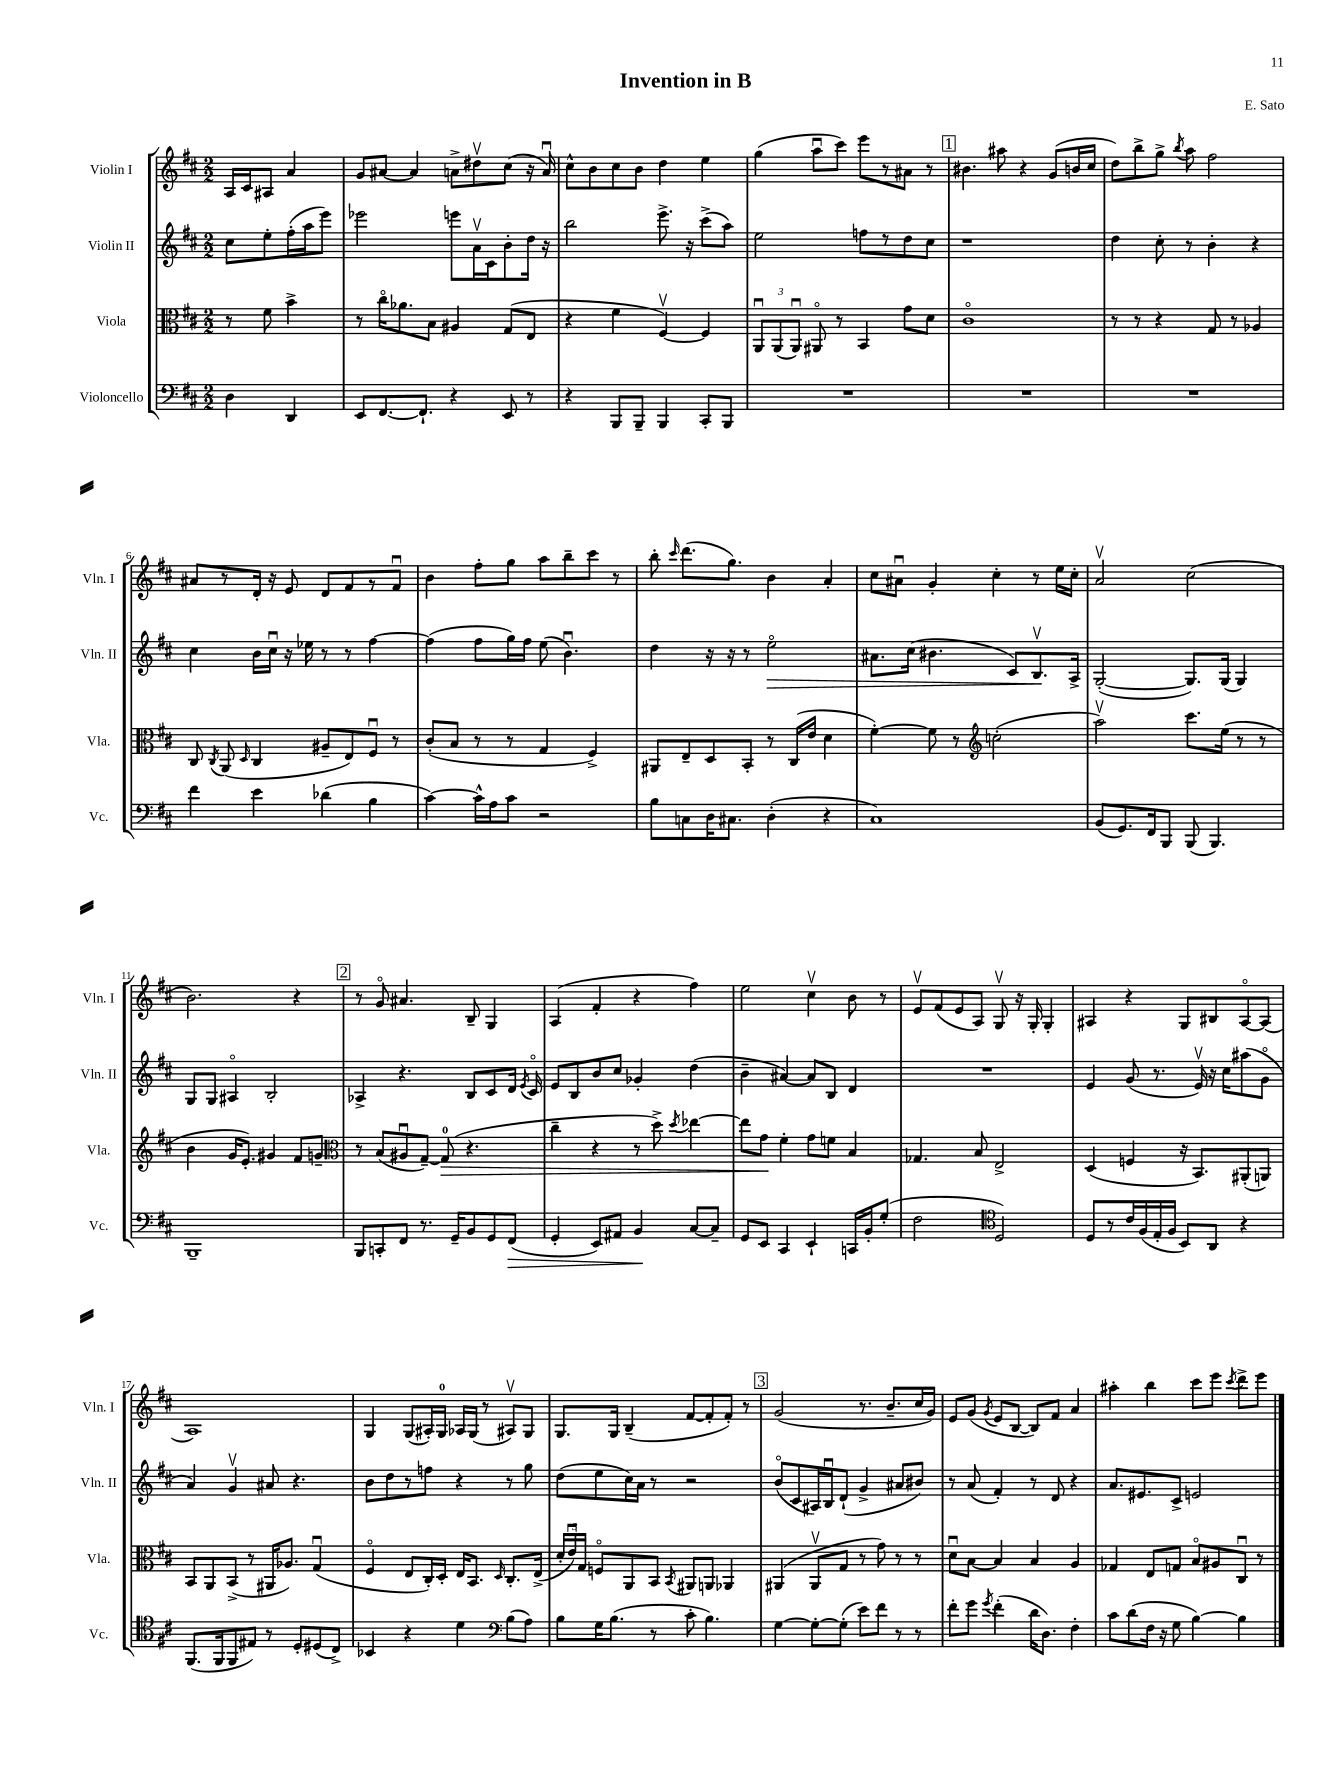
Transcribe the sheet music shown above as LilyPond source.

\header { title = "Invention in B" composer = "E. Sato" }
<<
\new StaffGroup <<
\new Staff = "s0" \with { instrumentName = "Violin I" shortInstrumentName = "Vln. I" } {
    \clef treble \key d \major \numericTimeSignature \time 2/2 \partial 2
    \autoBeamOff a16[ cis'16 ais8] a'4 |
    g'8[ ais'8]~ ais'4 a'8[-> dis''8\upbow cis''8]( r16 a'16\downbow) |
    cis''8[-^ b'8 cis''8 b'8] d''4 e''4 |
    g''4( a''8[\downbow cis'''8]) e'''8[ r8 ais'8] r8 |
    \mark \markup { \box "1" } bis'4. ais''8 r4 g'8[( b'16 cis''16] |
    d''8[) b''8-> g''8]-> \acciaccatura { b''8 } a''8 fis''2 |
    ais'8[ r8 d'16]-. r16 e'8 d'8[ fis'8 r8 fis'8]\downbow |
    b'4 fis''8[-. g''8] a''8[ b''8-- cis'''8] r8 |
    b''8-. \grace { cis'''16 } d'''8.[( g''8.]) b'4 a'4-. |
    cis''8[ ais'8]\downbow g'4-. cis''4-. r8 e''16[ cis''16]-. |
    a'2\upbow cis''2( |
    b'2.) r4 |
    \mark \markup { \box "2" } r8 g'8\flageolet ais'4. b8-- g4 |
    a4( fis'4-. r4 fis''4) |
    e''2 cis''4\upbow b'8 r8 |
    e'8[\upbow fis'8( e'8 a8]) g8\upbow r16 g16-. g4-. |
    ais4 r4 g8[ bis8 ais8~\flageolet ais8]( |
    a1) |
    g4 g8[( ais16-.) g16]-0 aes16[ g16]( r8 ais8[\upbow) g8] |
    g8.[ g16] b4--( fis'8[~ fis'8-. fis'8]-.) r8 |
    \mark \markup { \box "3" } g'2( r8. b'8.[-- cis''16 g'16]) |
    e'8[ g'8]( \acciaccatura { g'8 } e'8[ b8]~ b8[) fis'8] a'4 |
    ais''4-. b''4 cis'''8[ e'''8] \acciaccatura { cis'''8 } d'''8[-> e'''8] \bar "|." |
}
\new Staff = "s1" \with { instrumentName = "Violin II" shortInstrumentName = "Vln. II" } {
    \clef treble \key d \major \numericTimeSignature \time 2/2 \partial 2
    \autoBeamOff cis''8[ e''8-. fis''16-.( a''16 e'''8]) |
    ees'''2 e'''8[ a'16\upbow cis'16 b'8-. d''16] r16 |
    b''2 e'''8.-> r16 cis'''8[->( a''8]) |
    e''2 f''8[ r8 d''8 cis''8] |
    \mark \markup { \box "1" } r1 |
    d''4 cis''8-. r8 b'4-. r4 |
    cis''4 b'16[ cis''16]\downbow r16 ees''16 r8 r8 fis''4~ |
    fis''4( fis''8[ g''16) fis''16] e''8( b'4.\downbow) |
    d''4 r16 r16 r8 e''2\flageolet\> |
    ais'8.[ cis''16]( bis'4. cis'8[) b8.\upbow\! a16]-> |
    g2~-.( g8.[) g16]( g4) |
    g8[ g8] ais4\flageolet b2-. |
    \mark \markup { \box "2" } aes4-> r4. b8[ cis'8 d'16] \acciaccatura { e'8 } cis'16\flageolet |
    e'8[ b8 b'8 cis''8] ges'4-. d''4( |
    b'4-- ais'4~) ais'8[ b8] d'4 |
    R1 |
    e'4 g'8( r8. e'16\upbow) r16 cis''16[ ais''8( g'8]\flageolet |
    a'4) g'4\upbow ais'8 r4. |
    b'8[ d''8 r8 f''8] r4 r8 g''8 |
    d''8[( e''8 cis''16) a'16] r8 r2 |
    \mark \markup { \box "3" } b'8[\flageolet( cis'8 ais16) b16\downbow d'8]-!( g'4-> ais'8[ bis'8]) |
    r8 a'8( fis'4-.) r8 d'8 r4 |
    a'8.[ eis'8. cis'8]-> e'2 \bar "|." |
}
\new Staff = "s2" \with { instrumentName = "Viola" shortInstrumentName = "Vla." } {
    \clef alto \key d \major \numericTimeSignature \time 2/2 \partial 2
    \autoBeamOff r8 fis'8 b'4-> |
    r8 cis''16[\flageolet aes'8. b8] ais4 g8[( e8] |
    r4 fis'4 fis4~\upbow) fis4 |
    \tuplet 3/2 { a,8[\downbow a,8( a,8]\downbow) } ais,8\flageolet r8 b,4 g'8[ d'8] |
    \mark \markup { \box "1" } cis'1\flageolet |
    r8 r8 r4 g8 r8 aes4 |
    cis8 \acciaccatura { cis8 } a,8( \grace { d16 } cis4 ais8[-- e8) fis8]\downbow r8 |
    cis'8[-.( b8] r8 r8 g4 fis4->) |
    ais,8[ e8-- d8 b,8]-. r8 cis16[( e'16] d'4 |
    fis'4~-.) fis'8 r8 \clef treble c''2-.( |
    a''2\upbow) cis'''8.[ e''16]( r8 r8 |
    b'4 g'16[ e'8.]-.) gis'4 fis'8[ g'8]-- |
    \mark \markup { \box "2" } \clef alto r8 b8[( ais8\downbow g8]~--) g8-0\>( r4. |
    cis''4-- r4 r8 d''8->) \acciaccatura { d''8 } ees''4~ |
    ees''8[ g'8]\! fis'4-. g'8[ f'8] b4 |
    ges4. b8 e2-> |
    d4( f4 r16 b,8.[) ais,8-.( a,8]) |
    b,8[ a,8 b,8]->( r8 ais,16[ aes8.]) g4\downbow( |
    fis4\flageolet e8[ cis16-.) d16]-. e16[ b,8.] \grace { d16 } cis8.[-. e16]->( |
    \tuplet 3/2 { d'16[-. e'16\downbow) g16] } f8[\flageolet a,8 b,8] \acciaccatura { b,8 } ais,8[ a,8] aes,4 |
    \mark \markup { \box "3" } ais,4( ais,8[\upbow g8] r8 g'8) r8 r8 |
    d'8[\downbow b8]~ b4 b4 a4 |
    ges4 e8[ g8] b8[\flageolet ais8 cis8]\downbow r8 \bar "|." |
}
\new Staff = "s3" \with { instrumentName = "Violoncello" shortInstrumentName = "Vc." } {
    \clef bass \key d \major \numericTimeSignature \time 2/2 \partial 2
    \autoBeamOff d4 d,4 |
    e,8[ fis,8.~ fis,8.]-! r4 e,8 r8 |
    r4 b,,8[ b,,8]-- b,,4 cis,8[-. b,,8] |
    R1 |
    \mark \markup { \box "1" } R1 |
    R1 |
    fis'4 e'4 des'4( b4 |
    cis'4~) cis'16[-^ a16 cis'8] r2 |
    b8[ c8 d16 cis8.] d4-.( r4 |
    cis1) |
    b,8[( g,8.) fis,16 b,,8] b,,8( b,,4.) |
    b,,1-- |
    \mark \markup { \box "2" } b,,8[ c,8-. fis,8] r8. g,16[-- b,8 g,8 fis,8]\>( |
    g,4-. e,8[) ais,8] b,4\! cis8[~ cis8]-- |
    g,8[ e,8] cis,4 e,4-! c,16[ b,16-. g8]-.( |
    fis2 \clef tenor d2) |
    d8[ r8 cis'16 fis16( e16-. fis16] b,8[) a,8] r4 |
    fis,8.[( fis,16 fis,8 eis8]) r8 d8[-. dis8( cis8]->) |
    bes,4 r4 d'4 \clef bass b8[( a8]) |
    b8[ g16 b8.]( r8 cis'8-. b4.) |
    \mark \markup { \box "3" } g4~ g8[~-. g8]-.( e'8[) fis'8] r8 r8 |
    fis'8[-. g'8] \acciaccatura { g'8 } fis'4-.( d'16[ d8.]) fis4-. |
    cis'8[ d'8( fis16] r16 g8 b4~) b4 \bar "|." |
}
>>
>>
